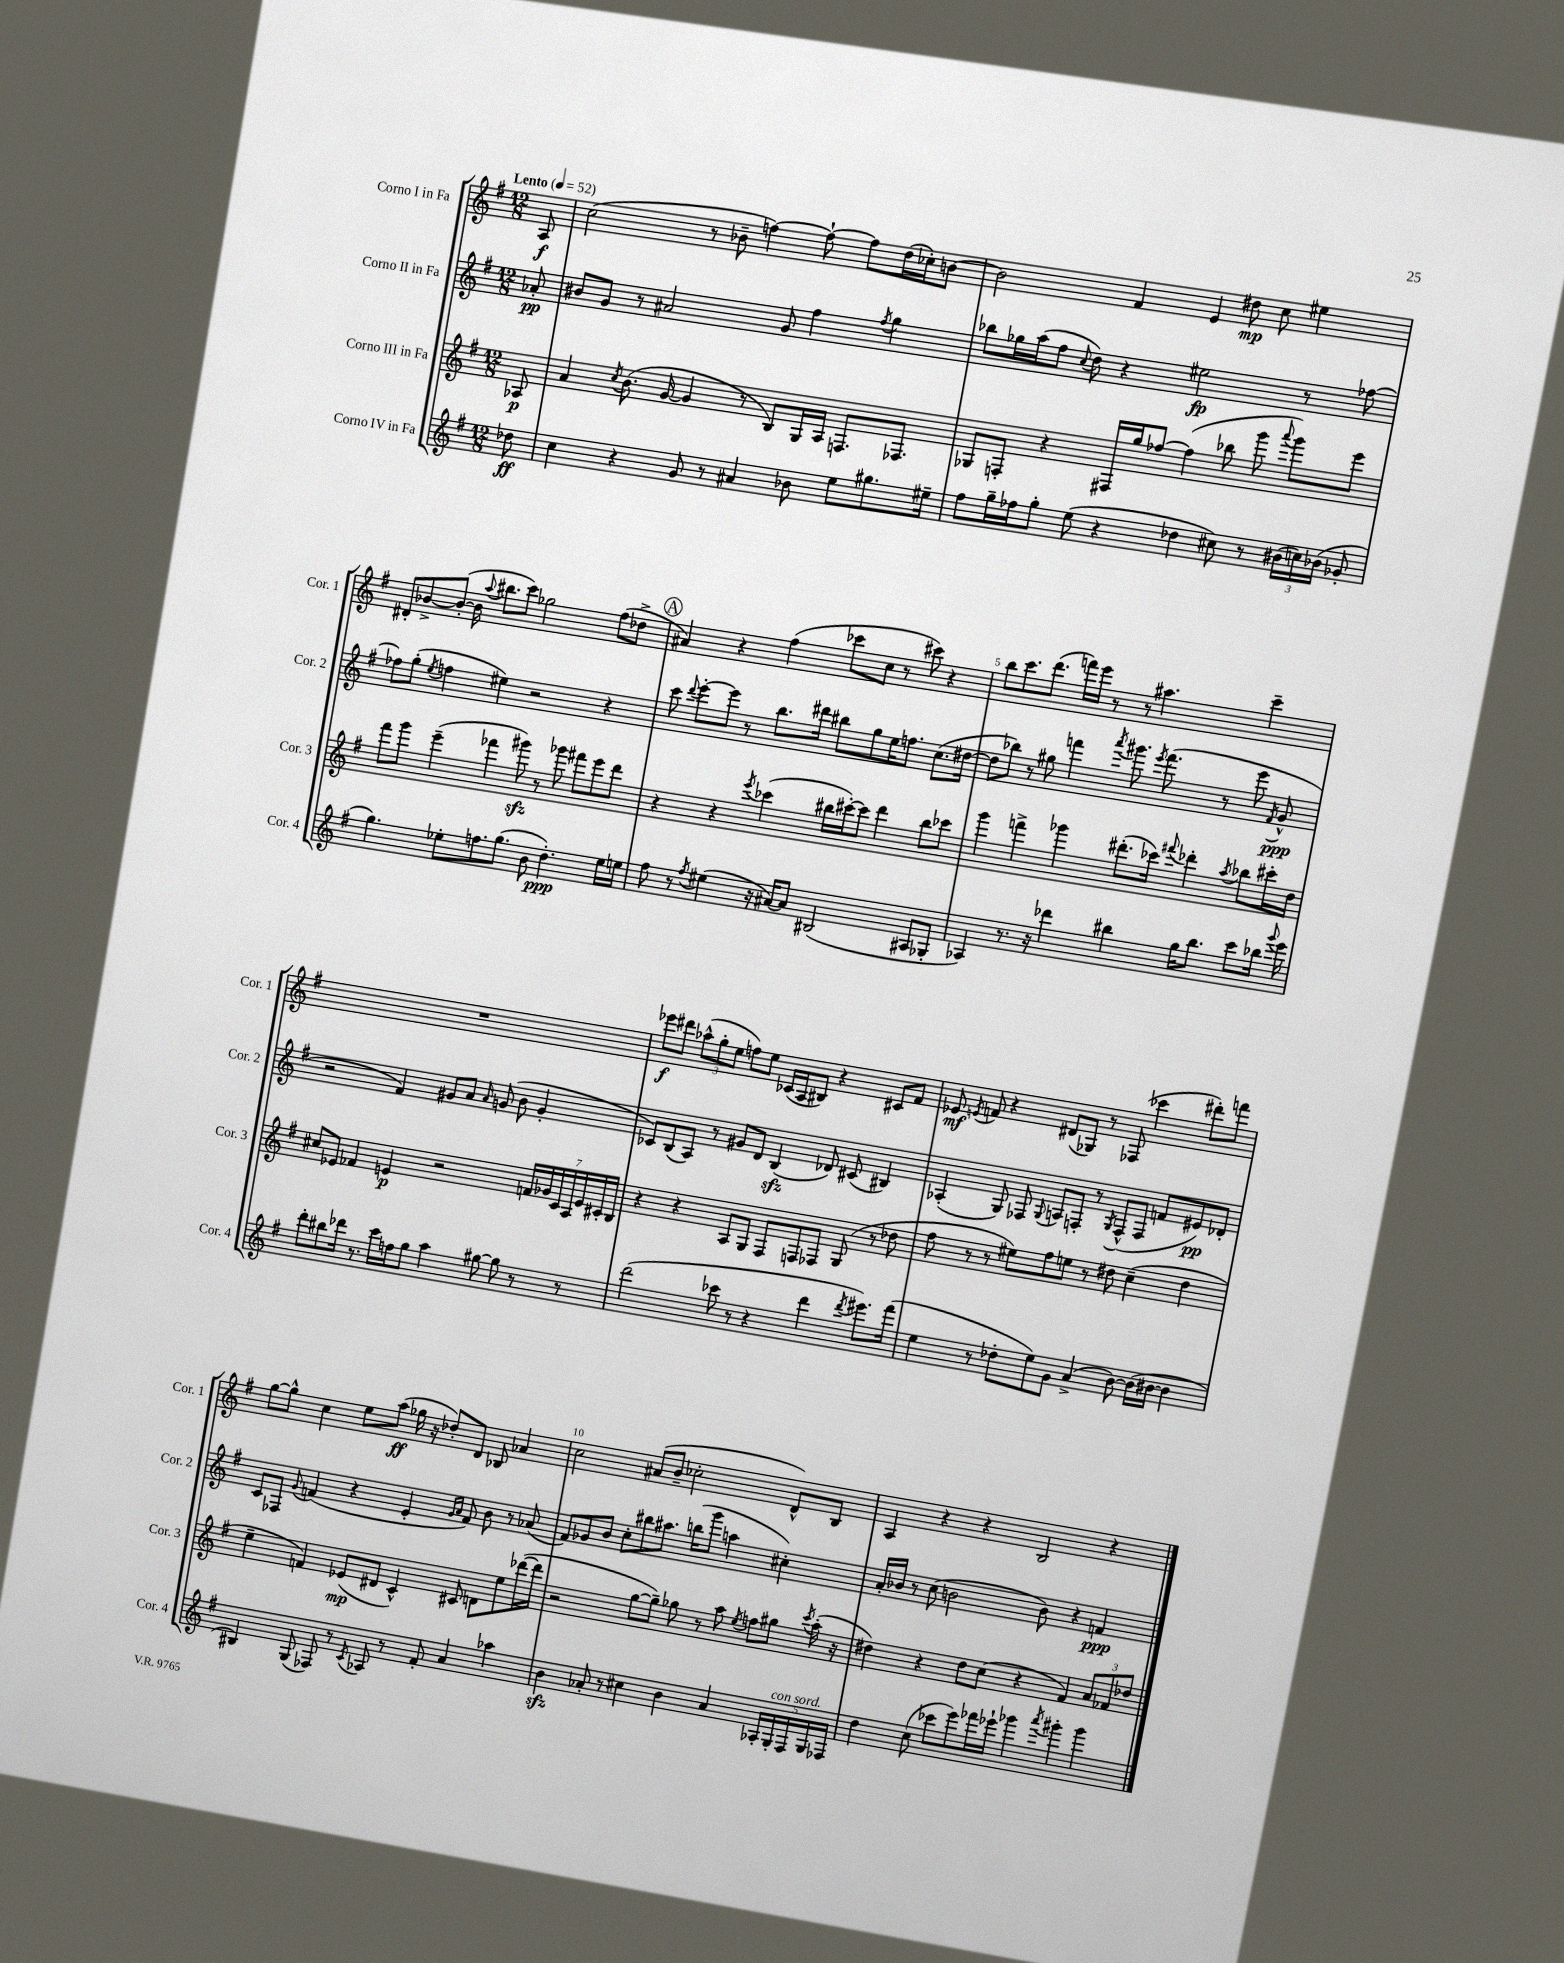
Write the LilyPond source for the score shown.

<<
\new StaffGroup <<
\new Staff = "s0" \with { instrumentName = "Corno I in Fa" shortInstrumentName = "Cor. 1" } {
    \clef treble \key g \major \numericTimeSignature \time 12/8 \partial 8 \tempo "Lento" 4 = 52
    \autoBeamOff a8\f |
    c''2( r8 bes'8-- f''4~) f''8~-! f''8[ d''16( ces''16-.) b'8]~ |
    b'2 fis'4 e'4 dis''8\mp c''8 eis''4 |
    dis'8[-. bes'8~-> bes'8]~-.( bes'16 \appoggiatura { a''8 } bis''8.[ c'''8]) ges''2 fis''8[( des''8]-> |
    \mark \markup { \circle "A" } ais'4) r4 fis''4( ces'''8[ c''8] r8 cis'''8) r4 |
    b''8[ c'''8. d'''8.]( f'''16[) e'''16] r8 r8 ais''4. c'''4-- |
    R1. |
    ees'''8[\f dis'''8] \tuplet 3/2 { aes''8[-^( g''8-. e''8] } f''8[) e''8] ces'16[( a16 bis8]) r4 cis'8[ fis'8] |
    ees'8\mf \acciaccatura { e'8 } f'8 r4 dis'8[( ges8]) r8 fes8( ces'''4 dis'''8[-.) f'''8] |
    g''8[~ g''8]-^ c''4 e''8[ a''8]\ff( ges''16 r16 des''8[-.) d'8] bes8 aes'4 |
    c''2 ais'8[( b'8]-- ces''2-. d'8[-^) b8] |
    a4 r4 r4 b2 r4 \bar "|." |
}
\new Staff = "s1" \with { instrumentName = "Corno II in Fa" shortInstrumentName = "Cor. 2" } {
    \clef treble \key g \major \numericTimeSignature \time 12/8 \partial 8
    \autoBeamOff aes'8-.\pp |
    bis'8[ g'8] r8 ais'2 g'8 fis''4 \acciaccatura { fis''8 } g''4 |
    bes''8[ ges''16 a''16( fis''8] \appoggiatura { c''8 } d''8) r4 eis''2\fp r8 fes''8~ |
    fes''8[ g''8]-.( \acciaccatura { e''8 } f''4 eis''4) r2 r4 |
    \mark \markup { \circle "A" } c'''8 \appoggiatura { d'''8 } e'''8[~-. e'''8] r8 b''8.[ dis'''16] bis''8[ g''8 e''16 f''8.] c''8.[( dis''16]~ |
    dis''8[ bes''8]) r8 gis''8 f'''4 \acciaccatura { a'''8 } gis'''8. \acciaccatura { e'''8 } f'''8.( r8 e'''8 \acciaccatura { fis'8 } g'8-^\ppp |
    r2 fis'4) gis'8[ a'8] \grace { a'16 } g'8( b'8 g'4-. |
    ces'8[) b8( a8]) r8 gis'8[ d'8] b4\sfz( des'8) cis'8( bis4) |
    aes4-.( g8) fes8 \appoggiatura { g8 } a8[ f8]-. r8 \acciaccatura { g8 } f8[-^( f8] f'8[ eis'8\pp) des'8]-. |
    c'8[ fes8] \appoggiatura { g'8 } f'4( r4 e'4-. \grace { g'16[ a'16] } f'8) b'8 r8 aes'8( |
    fis'8[) ges'8 b'8] c''8[-. bis''8 ais''8.] b''16[( g'''8] a''4 cis''4-.) |
    a'16[-. bes'16] r8 c''8( b'2 b'8) r4 f'4\ppp \bar "|." |
}
\new Staff = "s2" \with { instrumentName = "Corno III in Fa" shortInstrumentName = "Cor. 3" } {
    \clef treble \key g \major \numericTimeSignature \time 12/8 \partial 8
    \autoBeamOff aes8\p |
    a'4 \acciaccatura { c''8 } b'8.( g'16~ g'4 r8 b8[) g16 a16] f8.[ fes8.] |
    ges8[ f8]-. r4 fis16[ g''16 fes''8]~ fes''4( bes''8 g'''8 \appoggiatura { a'''8 } g'''8[) e'''8] |
    fis'''8[ g'''8] e'''4--( fes'''4 gis'''8\sfz) r8 ges'''8 fis'''8[ e'''8 d'''8] |
    \mark \markup { \circle "A" } r4 r4 \acciaccatura { e'''8 } ces'''4( bis''16[ cis'''16~-.) cis'''8] d'''4 bis''8[ ces'''8] |
    g'''4 f'''4-> ges'''4 dis'''8.[-.( ces'''16]) \appoggiatura { fis'''8 } des'''4-. \acciaccatura { a''8 } bes''8[ cis'''16-. d''16] |
    cis''8[ ees'8] fes'4 e'4\p r2 \tuplet 7/4 { f'16[ ges'16 c'16 a16 e'16 cis'16-. b16] } |
    r4 r4 a8[ g8] fis8[ f8 fes8] g8( r8 des''8 |
    fis''8 r8 r8 eis''8[) fis''8 e''8] r8 dis''8 c''4--( dis''4 |
    e''4-- f'4) ees'8[\mp( dis'8] c'4-^) cis'8 d'8[ e''8 des'''16~( des'''16] |
    r2 g''8[~ g''8]--) ges''8 r8 a''8 \acciaccatura { e''8 } f''8[ gis''8] \acciaccatura { c'''8 } a''16-.( r16 |
    dis''4) r4 dis''8[ c''8]( r4 fis'4) \tuplet 3/2 { a'8[ fes'8 des''8] } \bar "|." |
}
\new Staff = "s3" \with { instrumentName = "Corno IV in Fa" shortInstrumentName = "Cor. 4" } {
    \clef treble \key g \major \numericTimeSignature \time 12/8 \partial 8
    \autoBeamOff des''8\ff |
    c''4 r4 g'8 r8 ais'4 bes'8 e''8[ gis''8. eis''16]-- |
    fis''8[ g''16-- fes''16 g''8]-. e''8( r4 des''4 cis''8) r8 \tuplet 3/2 { bis'16[( c''16) bes'16]( } ges'8-. |
    g''4.) ees''8[-. f''8. g''8.]( b'8 d''4.-.\ppp) ees''16[ e''16] |
    \mark \markup { \circle "A" } fis''8 r8 \acciaccatura { fis''8 } eis''4( r16 ais'16[~) ais'8] bis2( ais8[ ges8]-. |
    aes4) r8. r16 des'''4 bis''4 g''16[ bis''8.] c'''8[ bes''16] \appoggiatura { g'''8 } e'''16 |
    d'''8[-. bis''8 des'''16] r8. c'''16[ f''16 g''8] a''4 gis''8~ gis''8 r8 r8 |
    d'''2( ces'''8 r8 r4 d'''4 \acciaccatura { d'''8 } eis'''8.[) fis'''16]( |
    e''4 r8 des''8[-. e''8) g'8] a'4->( b'8~) b'16[( bis'16]~ bis'4 |
    bis4) g8( fes8) r8 \acciaccatura { c'8 } aes8 r8 fis'8-. a'4 aes''4 |
    b'4\sfz aes'8-. r8 cis''4 b'4 aes'4 \tuplet 5/4 { aes16[-. g16-.^\markup { \italic "con sord." } fis16 g16 fes16] } |
    d''4 c''8( ces'''8[ e'''8) fes'''16 ees'''16]-! ges'''4 \acciaccatura { a'''8 } gis'''4-. gis'''4 \bar "|." |
}
>>
>>
\layout { \context { \Score \override BarNumber.break-visibility = ##(#f #t #t) barNumberVisibility = #(every-nth-bar-number-visible 5) } }
